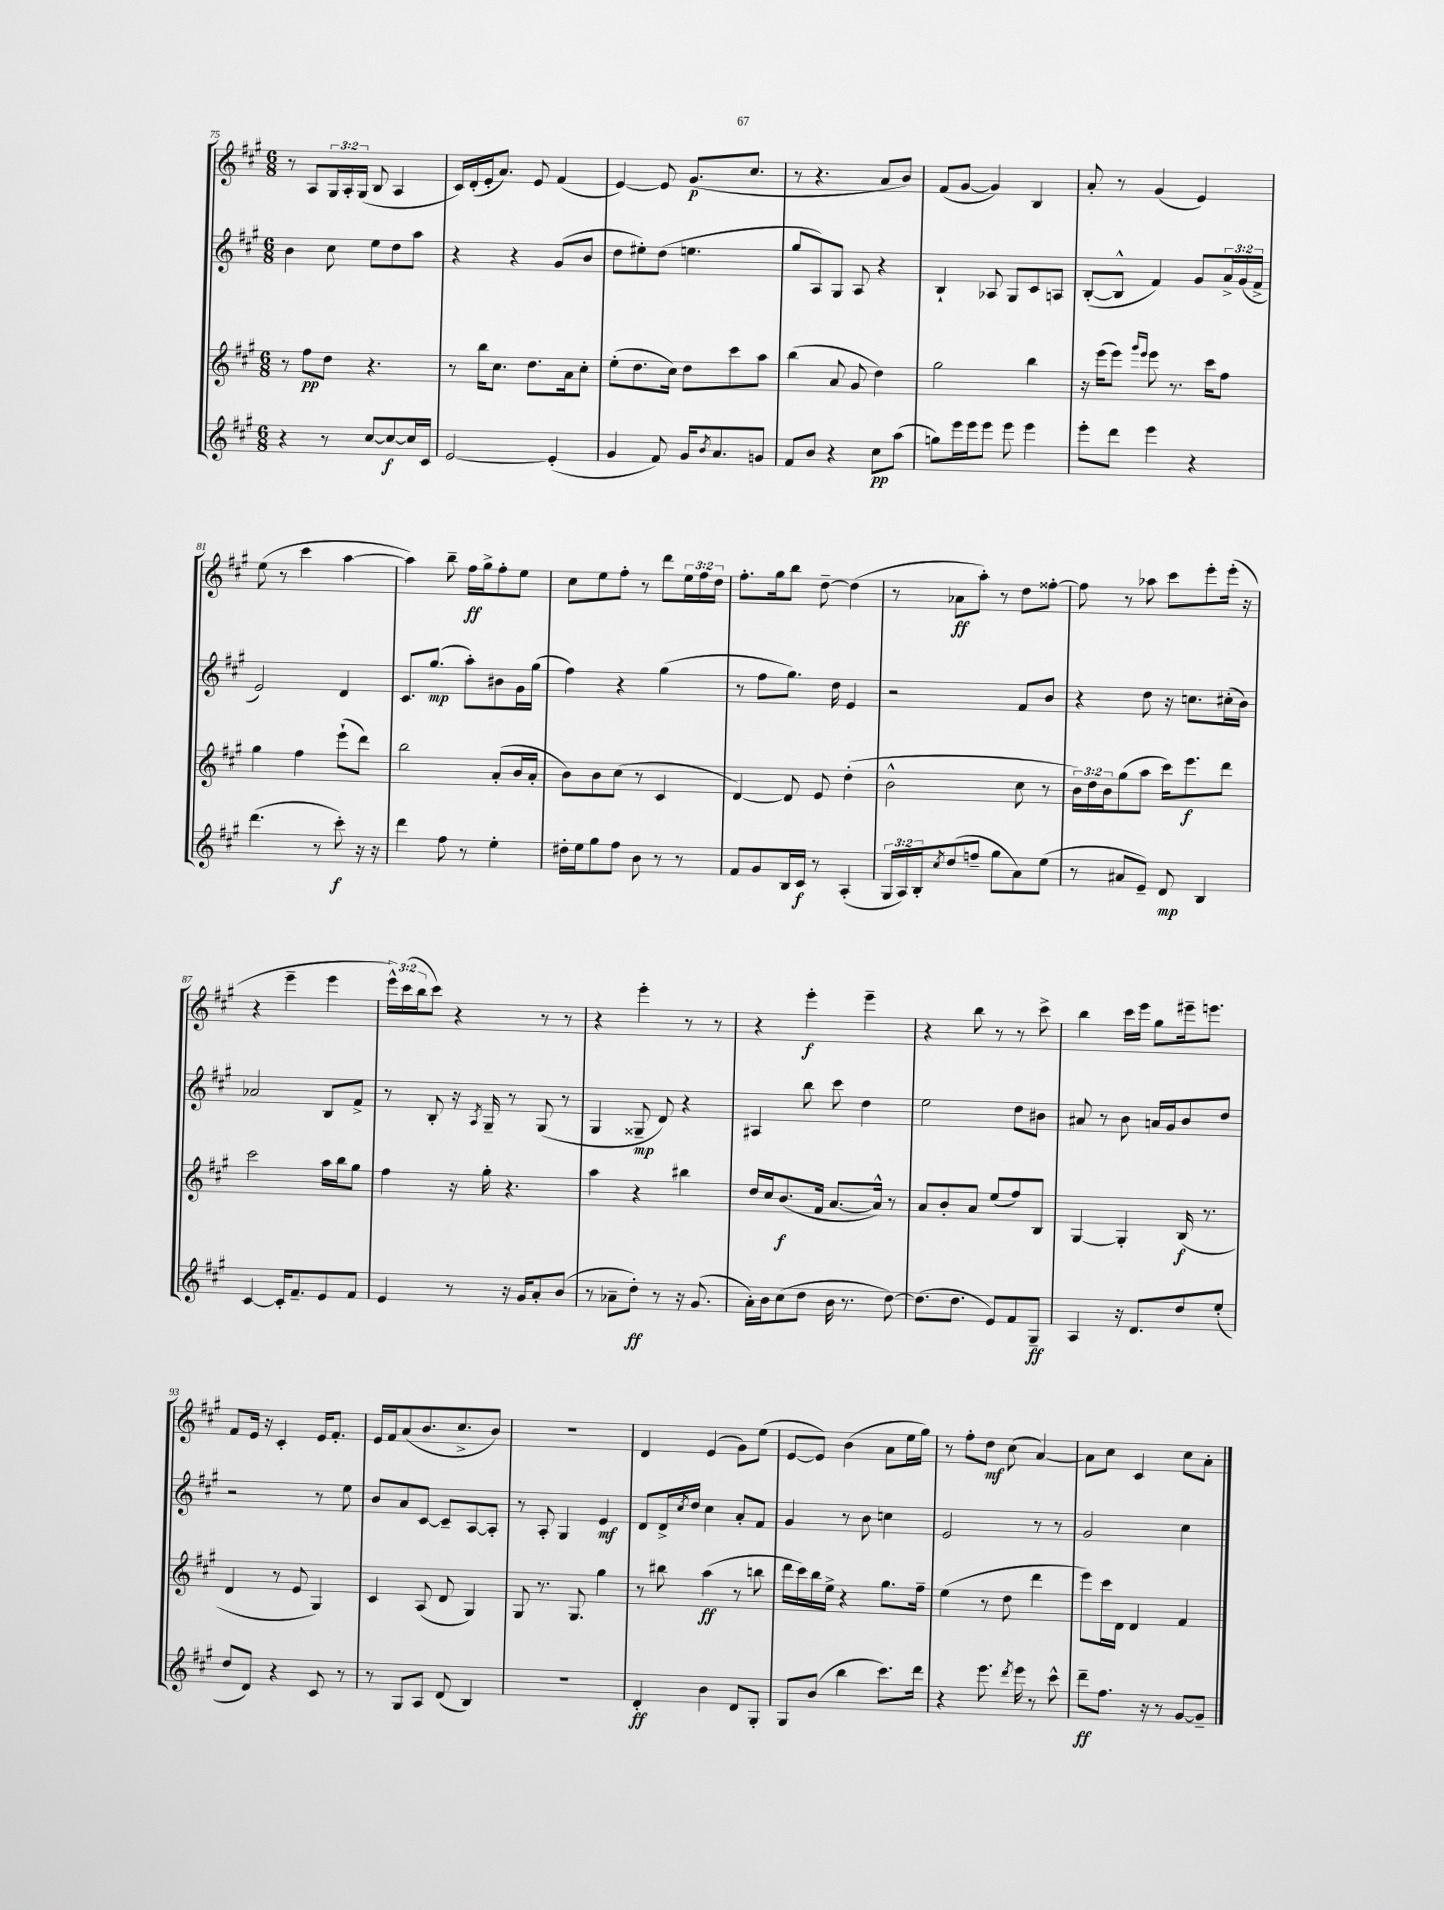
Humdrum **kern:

**kern	**kern	**kern	**kern
*staff4	*staff3	*staff2	*staff1
*clefG2	*clefG2	*clefG2	*clefG2
*k[f#c#g#]	*k[f#c#g#]	*k[f#c#g#]	*k[f#c#g#]
*M6/8	*M6/8	*M6/8	*M6/8
4r	8r	4b\	8r
.	8ff#\L	.	8A/L
8r	8dd\J	8cc#\	24G#/L
.	.	.	24A'/
.	.	.	(24G#/JJ
[8cc#/L	4.r	8ee\L	8B/
8cc#/_	.	8dd\	4A/
16cc#/]L	.	8aa\J	.
16c#/JJ	.	.	.
=	=	=	=
[2e/	8r	4r	16c#/LL)
.	.	.	(16d'/
.	16bb\LK	.	16e'/J
.	8.cc#\J	.	8.a/J)
.	.	4r	.
.	8.dd\L	.	8e/
(4e'/]	.	(8g#/L	(4f#/
.	16a\k	.	.
.	8cc#'\J	8b/J	.
=	=	=	=
4g#/	(8ee'\L	8dd\L	[4e/)
.	8.dd\	8ee#'\)	.
8f#/)	.	(8dd\J	8e/]
.	16cc#\Jk)	.	.
16g#/LK	8dd\L	4.ee\	(8.g#/L
8qb/	.	.	.
8.a/	.	.	.
.	8ccc#\	.	.
.	.	.	8.cc#/J
8g/J	8aa\J	.	.
=	=	=	=
8f#/L	(4bb\	8gg#/L	8r
8b/J	.	8A/)	4.r
4r	8a/	8G#/J	.
.	8g#/	8A/	.
8cc#\L	4dd\)	4r	8a/L
(8aa\J	.	.	8b/J)
=	=	=	=
8gg\L)	2gg#\	4B`/	(8f#/L
16eee\L	.	.	[8g#/J
16eee\J	.	.	.
8eee\J	.	8A-/	4g#/])
8eee\	.	8G#/L	.
4eee\	4bb\	8c#/	4B/
.	.	8A/J	.
=	=	=	=
8eee'\L	16r	([8B'/L	8a'/
.	(16eee\LK	.	.
8ddd\J	8eee\J)	8B^^/]J	8r
.	16qqggg#/LL	.	.
.	16qqeee/JJ	.	.
4eee\	8eee\	4f#/)	(4g#/
.	8.r	.	.
4r	.	8g#/L	4e/)
.	16ccc#\LK	.	.
.	8ff#\J	24a^/L	.
.	.	(24g#/	.
.	.	24f#^/JJ	.
=	=	=	=
(4.ddd\	4gg#\	2e/)	(8ee\
.	.	.	8r
.	4ff#\	.	4ccc#\
8r	.	.	.
8ccc#'\)	(8eee`\L	4d/	[4aa\
16r	8ddd\J)	.	.
16r	.	.	.
=	=	=	=
4ddd\	2bb\	8.c#/L	4aa\])
.	.	(8.gg#/J	.
8ff#\	.	.	8bb~\
8r	.	8aa'\L)	16ff#\LL
.	.	.	16gg#^\J
4ee'\	(8a'/L	8b#\	8ff#'\
.	16b/L	16g#\L	8ee\J
.	16a'/JJ	(16gg#\JJ	.
=	=	=	=
16dd#'\LL	8b\L)	4ff#\)	8cc#\L
16ee\J	.	.	.
8gg#\	8b\	.	8ee\
8ff#\J	(8cc#\J	4r	8ff#'\J
8b\	8r	.	8r
8r	4c#/	(4gg#\	8ddd\L
8r	.	.	24ee\L
.	.	.	24ff#\
.	.	.	24dd\JJ
=	=	=	=
8f#/L	[4d/)	8r	8.ff#'\L
8g#/	.	8ff#\L	.
.	.	.	16gg#\k
16B/L	8d/]	8.gg#\J)	8bb\J
16c#/JJ	.	.	.
8r	8e/	.	[8dd~\
.	.	16dd\	.
(4A'/	(4dd'\	4e/	(4dd\]
=	=	=	=
24G#/LL	2b^^\	2r	8r
24A/)	.	.	.
24B'/J	.	.	.
8qcc#/	.	.	.
(8dd/	.	.	8a-\L
8ff~/J	.	.	8aa'\J)
8gg#\L	.	.	8r
8a\)	8cc#\	8f#/L	8dd\L
(8ee\J	8r	8b/J	[8ff##'\J
=	=	=	=
8r	24b\LL)	4r	8ff##\]
.	24dd\	.	.
.	24b\J	.	.
8a#/L	(8gg#\	.	8r
8e~/J)	8aa\J	8dd\	8aa-\
8d/	16ccc#\LK)	16r	8ccc#\L
.	8.eee\	8.cc\L	.
4B/	.	.	8eee'\
.	8ddd\J	(16cc#'\L	(16eee'\Jk
.	.	16b\JJ)	16r
=	=	=	=
[4c#/	2ccc#\	2a-/	4r
16c#'/]LK	.	.	4eee~\
8.f#~/	.	.	.
8e/	16aa\LL	8B/L	4eee\
.	16bb\J	.	.
8f#/J	8gg#\J	8f#^/J	.
=	=	=	=
4e/	4ff#\	8r	24eee^^\LL)
.	.	.	(24ccc#\
.	.	.	24bb\J
.	.	8B'/	8ccc#\J)
8r	16r	16r	4r
.	.	8qA/	.
.	16gg#'\	16G#~/	.
16r	4.r	8r	.
16g#/LK	.	.	.
8a'/	.	(8G#/	8r
(8b/J	.	8r	8r
=	=	=	=
8r	4aa\	4G#/	4r
8a-~\L	.	.	.
8dd'\J)	4r	8G##~/	4eee'\
8r	.	8d/)	.
16r	4bb#\	4r	8r
(8.g#/	.	.	.
.	.	.	8r
=	=	=	=
16a'\LL)	16dd/LL	4A#/	4r
16b\J	16cc#/J	.	.
(8cc#\	(8.b/	.	.
8dd\J	.	8bb\	4eee'\
.	16f#/Jk	.	.
16b\	[8.a/L	8ccc#\	.
8.r	.	.	.
.	.	4dd\	4eee~\
.	16a^^/]Jk)	.	.
[8dd\)	8r	.	.
=	=	=	=
(8.dd\]L	8a/L	2ee\	4r
.	8b'/	.	.
8.dd\J	.	.	.
.	8a/J	.	8bb\
8e/L)	(8ee/L	.	8r
8f#/	8ff#/)	8dd\L	8r
8G#~/J	8B/J	8b#\J	8ccc#^\
=	=	=	=
4A/	[4G#/	8a#/	4bb\
.	.	8r	.
16r	4G#'/]	8b\	16ccc#\LL
8.d/L	.	.	16eee\JJ
.	.	16a/LL	8gg#\L
.	.	16g#/J	.
8dd/	(16B/	8b/	16eee#~\k
.	8.r	.	8.eee\J
(8ee'/J	.	8dd/J	.
=	=	=	=
8dd/L	4d/	2r	8f#/L
8d/J)	.	.	16e/Jk
.	.	.	16r
4r	8r	.	4c#'/
.	8e/	.	.
8c#/	4G#/)	8r	16e/LK
.	.	.	8.f#'/J
8r	.	8ee\	.
=	=	=	=
8r	4c#/	8b/L	16e/LL
.	.	.	16f#/J
8G#/L	.	8a/	(8a/
8A/J	(8A/	[8c#/J	8.b/
(8d/	8d/	8c#~/]L	.
.	.	.	8.cc#^/
4B/)	4G#/)	[8A/	.
.	.	8A'/]J	8b/J)
=	=	=	=
2.r	8G#/	8r	2.r
.	8.r	8A'/	.
.	.	4G#/	.
.	8.G#/	.	.
.	4gg#\	4e/	.
=	=	=	=
4d'/	8r	8d/L	4d/
.	8bb#\	16d^/L	.
.	.	8qcc#/	.
.	.	16dd/JJ	.
4b\	(4aa\	4cc#\	(4e/
8d/L	8r	8a'/L	8g#\L)
8G#'/J	8bb\	8f#/J	(8ee\J
=	=	=	=
8G#/L	16ddd\LL	4g#/	[8e/L
.	16ccc#\)	.	.
(8b/J	16bb\	.	8e/]J)
.	16ee^\JJ	.	.
4bb\	4r	8r	(4b\
.	.	8b\	.
8.ccc#\L)	8.gg#\L	4cc\	8a\L
.	.	.	16ee\L
16ddd\Jk	16ff#~\Jk	.	16gg#\JJ)
=	=	=	=
4r	(4ee\	2e/	8r
.	.	.	8ff#'\L
8.eee\	8r	.	8dd\J
.	8dd\	.	(8cc#\
8qddd/	.	.	.
16eee\	.	.	.
8r	4ddd\	8r	[4a/)
8ccc#^^\	.	8r	.
=	=	=	=
8ddd~\L	8eee\L)	2g#/	8a\]L
8.ff#\J	16ccc#\L	.	8cc#\J
.	16d\JJ	.	.
.	4d/	.	4c#/
16r	.	.	.
8r	.	.	.
[8g#/L	4f#/	4cc#\	8cc#\L
8g#~/]J	.	.	8a'\J
==	==	==	==
*-	*-	*-	*-
